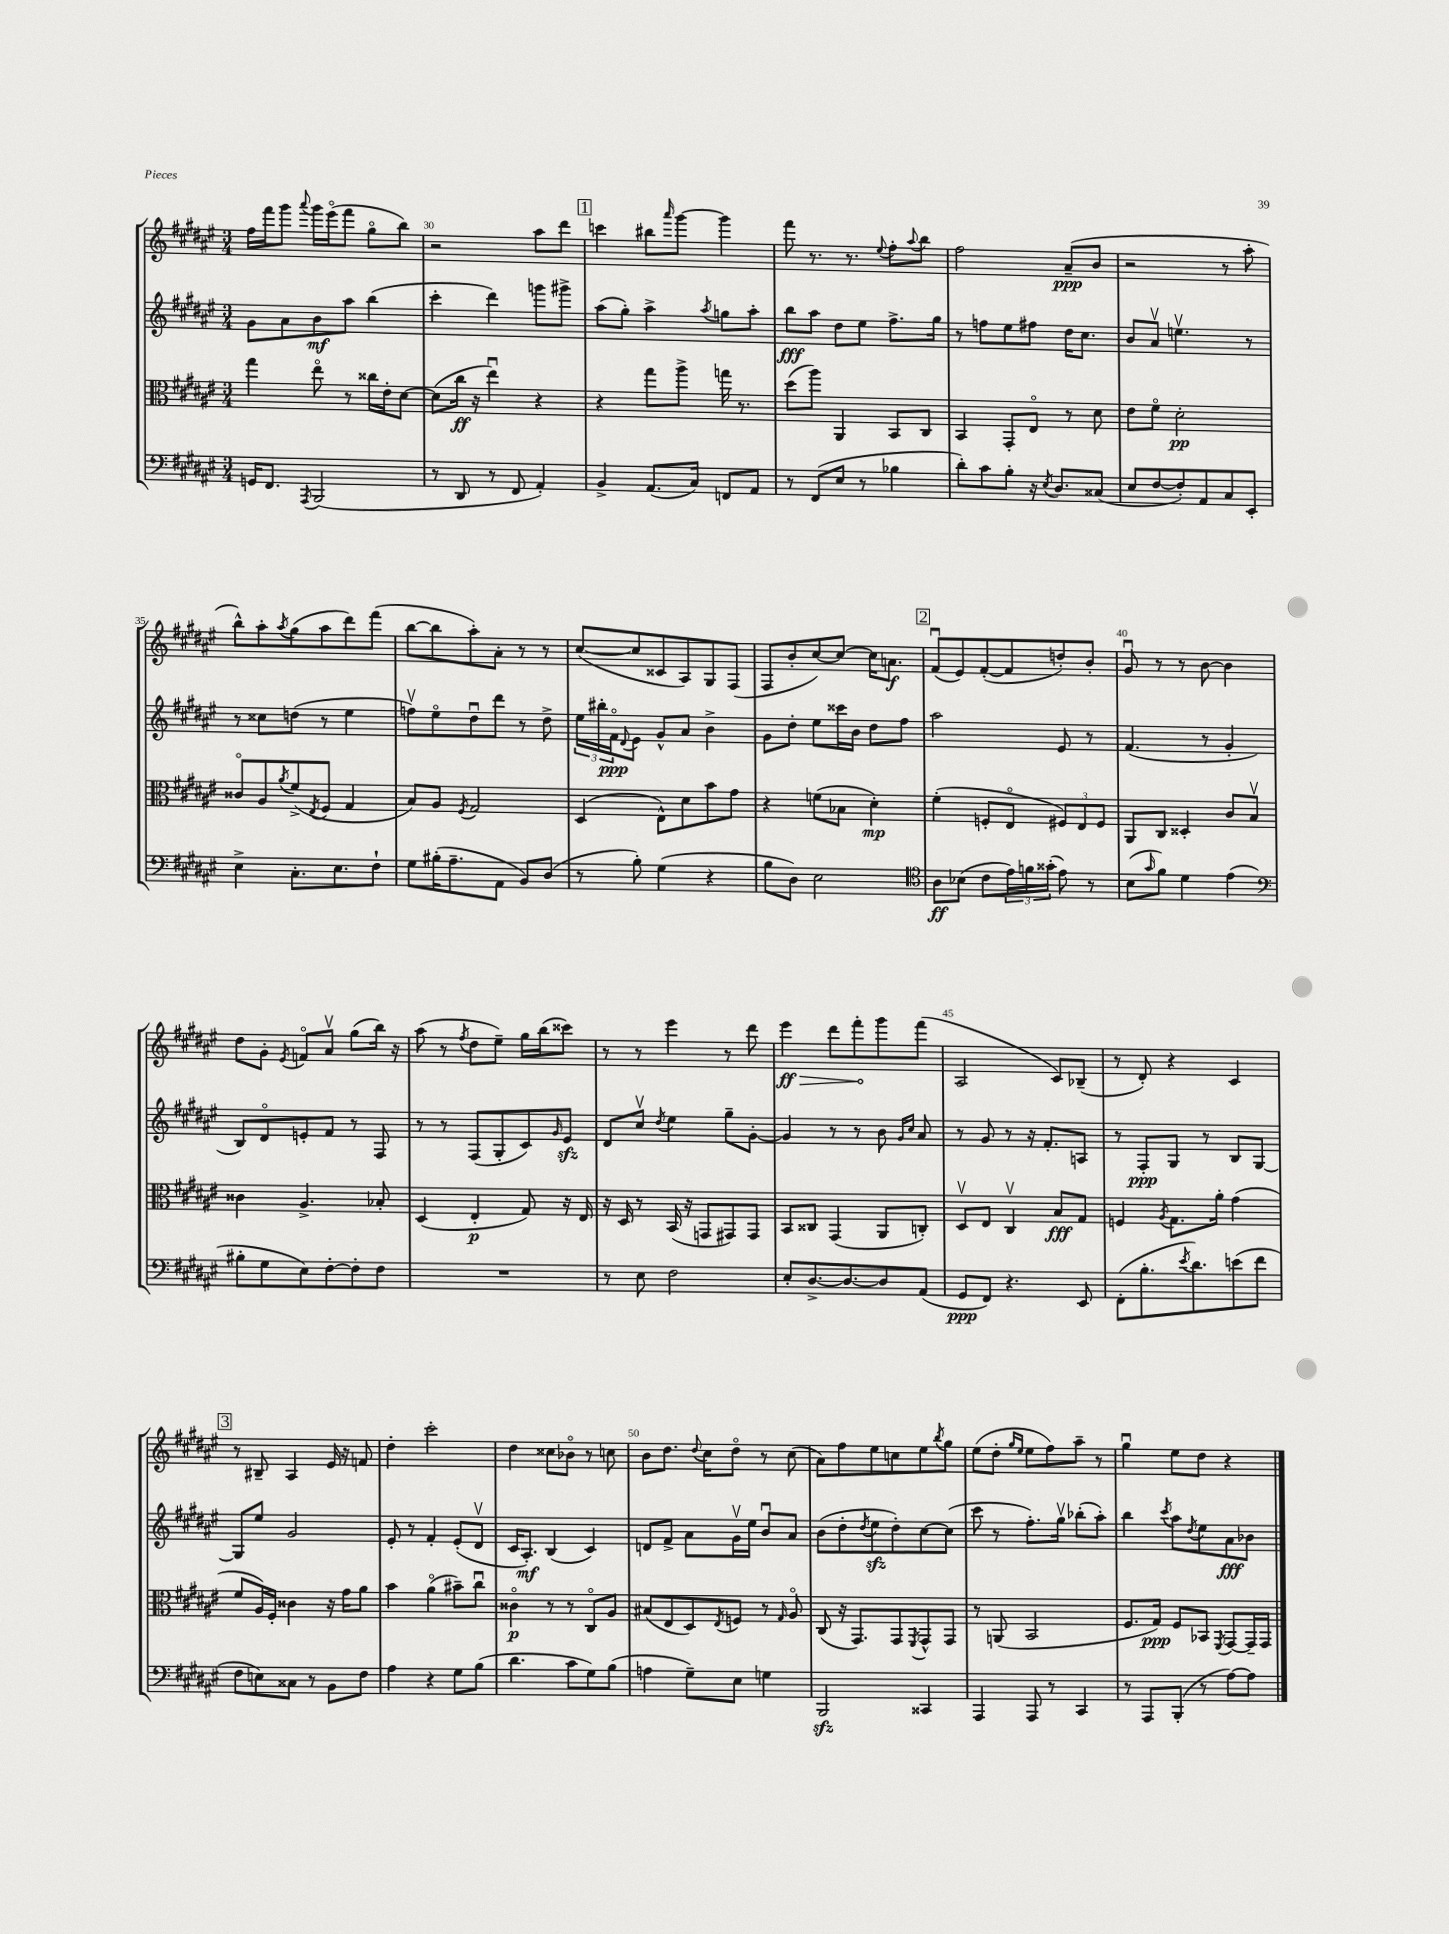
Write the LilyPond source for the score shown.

<<
\new StaffGroup <<
\new Staff = "s0" {
    \clef treble \key fis \major \numericTimeSignature \time 3/4
    fis''16 fis'''16 gis'''8 \appoggiatura { ais'''8 } gis'''16 eis'''16\flageolet( fis'''8 gis''8\flageolet b''8) |
    r2 ais''8 dis'''8 |
    \mark \markup { \box "1" } c'''4 bis''8 \grace { ais'''16 } gis'''8~ gis'''4 |
    fis'''8 r8. r8. \appoggiatura { eis''8 } fis''8-. \appoggiatura { ais''8 } b''8 |
    fis''2 ais'8--\ppp( b'8 |
    r2 r8 ais''8-. |
    b''8-^) ais''8-. \acciaccatura { ais''8 } gis''8( ais''8 dis'''8) fis'''8( |
    b''8~ b''8 ais''8-.) ais'8-. r8 r8 |
    cis''8~( cis''8 cisis'8 ais8) gis8 fis8( |
    fis8 b'8-. cis''8~) cis''8~ cis''16 a'8.\f |
    \mark \markup { \box "2" } fis'8\downbow( eis'8) fis'8~-.( fis'8 d''8-.) b'8-. |
    gis'8\downbow r8 r8 b'8~ b'4 |
    dis''8 gis'8-. \acciaccatura { eis'8 } f'8\flageolet ais'8\upbow gis''8( b''16) r16 |
    ais''8( r8 \acciaccatura { fis''8 } dis''8 eis''8--) gis''16 b''16( cisis'''8) |
    r8 r8 eis'''4 r8 dis'''8 |
    \once \override Hairpin.circled-tip = ##t eis'''4\ff\> dis'''8 fis'''8-.\! gis'''8 fis'''8( |
    ais2 cis'8) bes8--( |
    r8 dis'8-.) r4 cis'4 |
    \mark \markup { \box "3" } r8 bis8-- ais4 eis'16 r16 f'8 |
    dis''4-. cis'''2-. |
    dis''4 cisis''8 bes'8\flageolet r8 c''8 |
    b'8 dis''8. \appoggiatura { dis''8 } cis''16 dis''8\flageolet r8 cis''8( |
    ais'8) fis''8 eis''8 c''8 eis''8 \acciaccatura { b''8 } gis''8 |
    eis''8( dis''8-. \grace { gis''16 eis''16 } eis''8 fis''8) ais''8-- r8 |
    gis''4\downbow eis''8 dis''8 r4 \bar "|." |
}
\new Staff = "s1" {
    \clef treble \key fis \major \numericTimeSignature \time 3/4
    gis'8 ais'8 b'8\mf ais''8 b''4( |
    cis'''4-. dis'''4) g'''8 gis'''8-> |
    \mark \markup { \box "1" } ais''8( gis''8-.) ais''4-> \acciaccatura { ais''8 } g''8 ais''8-. |
    b''8\fff ais''8 dis''8 eis''8 fis''8.-> gis''16 |
    r8 f''8 eis''8 fis''8 dis''16 cis''8. |
    b'8 ais'8\upbow e''4.\upbow r8 |
    r8 cisis''8 d''8( r8 eis''4 |
    f''8\upbow) eis''8\flageolet dis''8\downbow dis'''8 r8 dis''8-> |
    \tuplet 3/2 { eis''16 bis''16-. fis'16\flageolet\ppp } \appoggiatura { dis'8 } eis'8 gis'8-^ ais'8 b'4-> |
    gis'8 dis''8-. eis''8 cisis'''16 b'16 dis''8 fis''8 |
    \mark \markup { \box "2" } ais''2 eis'8 r8 |
    fis'4.( r8 gis'4-. |
    b8) dis'8\flageolet e'8-. fis'8 r8 fis8 |
    r8 r8 fis8( gis8-. cis'8) \grace { gis'16 } eis'8\sfz |
    dis'8 cis''8\upbow \acciaccatura { dis''8 } eis''4 gis''8-- gis'8~-. |
    gis'4 r8 r8 b'8 \grace { gis'16 cis''16 } ais'8 |
    r8 gis'8 r8 r16 fis'8.-. a8 |
    r8 fis8-.\ppp gis8 r8 b8 gis8~ |
    \mark \markup { \box "3" } gis8 eis''8 gis'2 |
    eis'8-. r8 fis'4-. eis'8-.( dis'8\upbow |
    cis'16 ais8.-.\mf) b4( cis'4) |
    d'8 fis'8-> ais'8 gis'16\upbow eis''16 b'8\downbow ais'8 |
    b'8( dis''8-. \acciaccatura { dis''8 } eis''8\sfz dis''8-.) cis''8~ cis''8( |
    cis'''8 r8 fis''8.-.) gis''16\upbow bes''8-.( ais''8-.) |
    b''4 \acciaccatura { cis'''8 } ais''8 \acciaccatura { dis''8 } eis''8 ais'8\fff bes'8 \bar "|." |
}
\new Staff = "s2" {
    \clef alto \key fis \major \numericTimeSignature \time 3/4
    gis''4 eis''8\flageolet r8 cisis''16 eis'16-. dis'8~ |
    dis'8( cis''16\ff r16 eis''4\downbow) r4 |
    \mark \markup { \box "1" } r4 gis''8 ais''8-> g''16 r8. |
    dis''8( ais''8) ais,4 b,8 cis8 |
    b,4 gis,8-. eis8\flageolet r8 dis'8 |
    eis'8 fis'8\flageolet dis'2-.\pp |
    cisis'8\flageolet ais8 \acciaccatura { ais'8 } fis'8->( \acciaccatura { eis8 } fis8 gis4 |
    b8) ais8 \acciaccatura { fis8 } gis2 |
    dis4( eis8-^) dis'8 b'8 gis'8 |
    r4 f'8( bes8 dis'4-.\mp) |
    \mark \markup { \box "2" } fis'4-.( f8-. eis8\flageolet \tuplet 3/2 { fis8) eis8 fis8 } |
    ais,8 cis8 disis4-. cis'8 b8\upbow |
    cisis'4 ais4.-> bes8-. |
    dis4( eis4-.\p gis8) r16 eis16 |
    r16 dis16 r8 b,16( r16 g,8 gis,8) gis,8 |
    b,8 cisis8 gis,4( ais,8 c8-.) |
    dis8\upbow eis8 cis4\upbow b8\fff gis8 |
    f4 \acciaccatura { ais8 } gis8. ais'16-. gis'4( |
    \mark \markup { \box "3" } fis'8 ais16) fis16-. cisis'4 r16 gis'16 ais'8 |
    b'4 ais'4\flageolet( bis'8--) cis''8\downbow |
    cisis'4\flageolet\p r8 r8 cis8\flageolet ais8 |
    bis8( eis8 dis8) \acciaccatura { eis8 } f8 r8 \grace { gis16 } ais8\flageolet |
    cis8( r16 gis,8.) gis,8 \acciaccatura { fis,8 } gis,8-^ gis,8 |
    r8 a,8( b,2 |
    fis8. gis16\ppp) fis8 bes,8 \acciaccatura { fis,8 } gis,8~ gis,16-- gis,16 \bar "|." |
}
\new Staff = "s3" {
    \clef bass \key fis \major \numericTimeSignature \time 3/4
    g,16 fis,8. \acciaccatura { ais,,8 } b,,2( |
    r8 dis,8 r8 fis,8 ais,4-.) |
    \mark \markup { \box "1" } b,4-> ais,8.( cis16) f,8 ais,8 |
    r8 fis,8( eis8 r8 bes4 |
    dis'8-.) cis'8 b8-. r16 \acciaccatura { eis8 } dis8. cisis8( |
    eis8 fis8~ fis8-.) ais,8 cis8 eis,8-. |
    eis4-> cis8.-. eis8. fis8-! |
    gis8 bis16-.( ais8.-- ais,8 b,8) dis8( |
    r8 b8-.) gis4( r4 |
    b8 dis8) eis2 |
    \mark \markup { \box "2" } \clef tenor ais8\ff bes8( cis'8 \tuplet 3/2 { eis'16) f'16 gisis'16-.( } eis'8) r8 |
    b8( \grace { gis'16 } fis'8) dis'4 eis'4( |
    \clef bass bis8-. gis8 eis8) fis8~-. fis8-. fis8 |
    R2. |
    r8 eis8 fis2 |
    eis8-. dis8.~-> dis8.~ dis8 ais,8( |
    gis,8\ppp fis,8) r4. eis,8 |
    fis,8-.( b8.-. \acciaccatura { eis'8 } dis'8.) e'8( fis'8 |
    \mark \markup { \box "3" } fis8 e8) cisis8 r8 b,8 fis8 |
    ais4 r4 gis8 b8( |
    dis'4. cis'8 gis8) b8( |
    a4 gis8--) eis8 g4 |
    b,,2\sfz cisis,4 |
    ais,,4 ais,,8 r8 cis,4 |
    r8 ais,,8 b,,8-.( r8 ais8~) ais8 \bar "|." |
}
>>
>>
\layout { \context { \Score currentBarNumber = #29 \override BarNumber.break-visibility = ##(#f #t #t) barNumberVisibility = #(every-nth-bar-number-visible 5) } }
